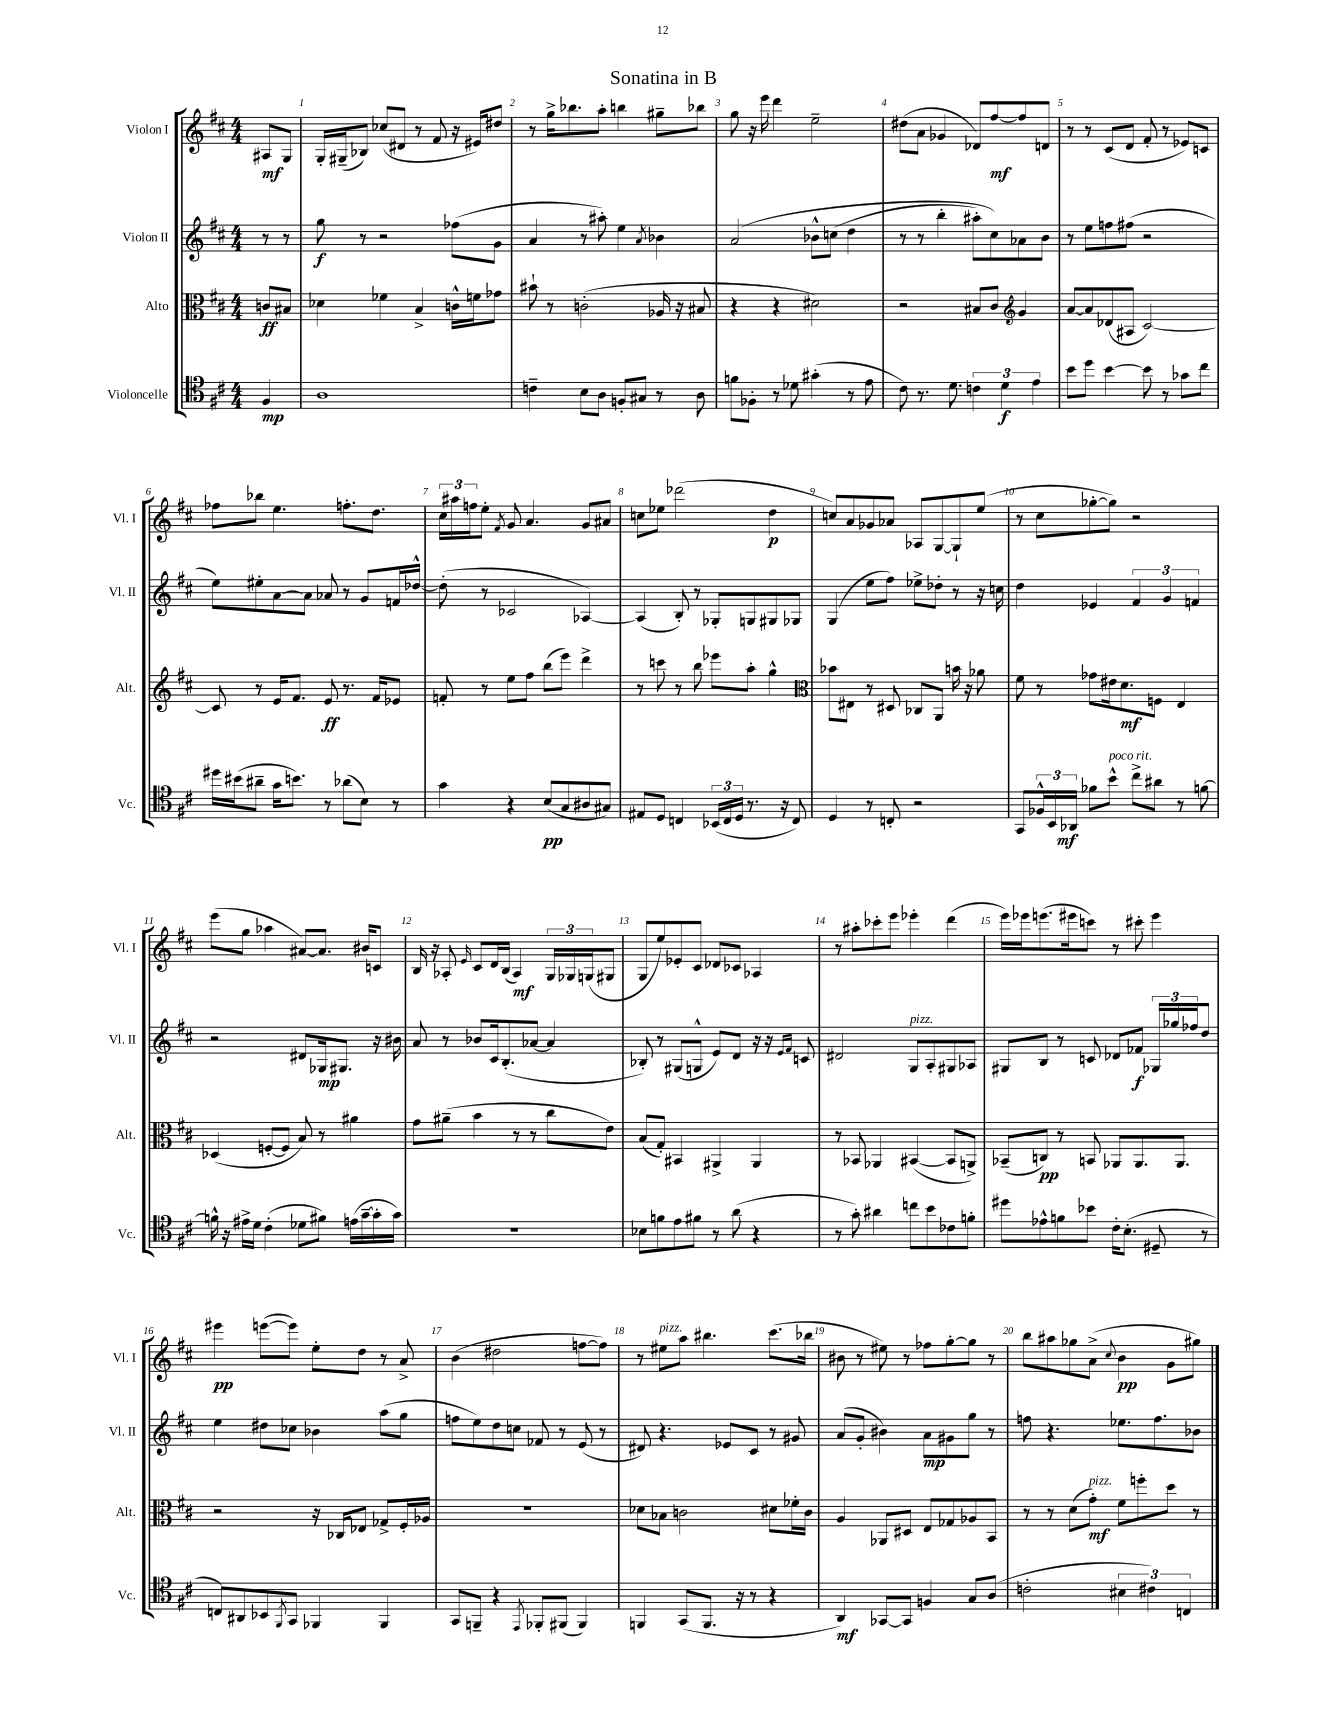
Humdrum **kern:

**kern	**kern	**kern	**kern
*staff4	*staff3	*staff2	*staff1
*clefC4	*clefC3	*clefG2	*clefG2
*k[f#c#]	*k[f#c#]	*k[f#c#]	*k[f#c#]
*M4/4	*M4/4	*M4/4	*M4/4
4F#/	8c/L	8r	8A#/L
.	8B#/J	8r	8G/J
=	=	=	=
1A	4d-\	8gg\	16G'/LL
.	.	.	(16G#~/J
.	.	8r	8B-/J)
.	4f-\	2r	(8cc-/L
.	.	.	8d#/J
.	4B^/	.	8r
.	.	.	8f#/
.	16c^^\LL	(8ff-\L	16r
.	16f\J	.	16e#/LK)
.	8g-\J	8g\J	8dd#/J
=	=	=	=
4c~\	8b#`\	4a/	8r
.	8r	.	16gg^\LK
.	.	.	8.bb-\
8B\L	(2c'\	8r	.
8A\J	.	8aa#'\)	8aa'\J
8F'/L	.	4ee\	4bb\
8G#/J	.	.	.
.	.	8qa/	.
8r	16A-/	4b-\	8gg#~\L
.	16r	.	.
8A\	8B#/	.	8bb-\J
=	=	=	=
8f\L	4r	&(2a/	8gg\
8F-'\J	.	.	16r
.	.	.	16eee\
8r	4r	.	4ddd\
8d-\	.	.	.
(4g#'\	2d#\)	8b-^^\L	2ee~\
.	.	(8cc\J	.
8r	.	4dd\	.
8e\	.	.	.
=	=	=	=
8c#\)	2r	8r	(8dd#\L
8.r	.	8r	8a\J
.	.	4bb'\	4g-/
8.d\	.	.	.
6c\	8B#/L	8aa#'\L)	8d-/L)
.	8c#/J	8cc#\&)	[8ff#/
6d\	.	.	.
*	*clefG2	*	*
.	4g/	8a-\	8ff#/]
6e\	.	.	.
.	.	8b\J	8d/J
=	=	=	=
8b\L	[8a/L	8r	8r
8dd\J	8a/]	8ee\L	8r
[4b\	(8d-/	8ff\	(8c#/L
.	8A#/J	(8ff#\J	8d/J
8b\]	[2c#/)	2r	8f#'/
8r	.	.	8r
8g-\L	.	.	8e-/L)
8cc#\J	.	.	8c/J
=	=	=	=
16dd#\LL	8c#/]	8ee\L)	8ff-\L
(16b#\J	.	.	.
8a#~\J	8r	8ee#'\	8bb-\J
16g\LK	16e/LK	[8a\	4.ee\
8.b\J)	8.f#/J	.	.
.	.	8a\]J	.
8r	8e/	8a-/	.
(8a-\L	8.r	8r	8.ff'\L
8B\J)	.	8g/L	.
.	16f#/LK	.	8.dd\J
8r	8e-/J	16f/L	.
.	.	[16dd-^^/JJ	.
=	=	=	=
4g\	8f'/	(8dd-'\]	24cc#\LL
.	.	.	24aa#\
.	.	.	24ff\J
.	8r	8r	8ee'\J
.	.	.	8qf#/
4r	8ee\L	2c-/	8g/
.	8ff#\J	.	4.a/
(8B/L	(8bb\L	.	.
8G/	8eee\J)	.	.
8A#/	4ddd^\	[4A-/)	8g/L
8G#/J)	.	.	8a#/J
=	=	=	=
8E#/L	8r	(4A-/]	8cc\L
8D/J	8ccc\	.	8ee-\J
4C/	8r	8B'/)	(2ddd-\
.	8bb\	8r	.
(24BB-/LL	8eee-\L	8G-'/L	.
24C/	.	.	.
24D/JJ	.	.	.
8.r	8aa'\J	8G/	.
.	4gg^^\	8G#/	4dd\
16r	.	.	.
8C/)	.	8G-/J	.
=	=	=	=
*	*clefC3	*	*
4D/	8b-\L	(4G/	8cc/L)
.	8E#\J	.	8a/
8r	8r	8ee\L	8g-/
8C'/	8D#/	8ff#\J)	8a-/J
2r	8C-/L	8ee-^\L	8A-/L
.	8AA/J	8dd-'\J	[8G/
.	16b\	8r	8G`/]
.	16r	.	.
.	8a-\	16r	(8ee/J
.	.	16cc\	.
=	=	=	=
8GG/L	8f#\	4dd\	8r
24F-^^/L	8r	.	8cc#\L
24BB/	.	.	.
24AA-/JJ	.	.	.
8f-\L	8g-\L	4e-/	[8gg-'\
8b^^\J	16e#\k	.	8gg-\]J)
.	8.d\	.	.
8cc#^\L	.	6f#/	2r
8a#\J	8F\J	.	.
.	.	6g/	.
8r	4E/	.	.
.	.	6f/	.
[8f\	.	.	.
=	=	=	=
16f^^\]	(4D-/	2r	(8eee\L
16r	.	.	.
16e#^\LL	.	.	8gg\J
16d\JJ	.	.	.
(4c#'\	[8F'/L	.	4aa-\
.	8F/]J	.	.
8d-\L	8B/)	8d#/L	[8a#/L)
8f#\J)	8r	16G-/k	8.a#/]J
.	.	8.G#/J	.
(16e\LL	4a#\	.	.
[16g~\	.	.	16b#/LK
16g'\]	.	16r	8c/J
16g\JJ)	.	16b#\	.
=	=	=	=
1r	8g\L	8a/	16B/
.	.	.	16r
.	(8a#~\J	8r	8A-'/
.	.	.	16qqe/
.	4b\	8b-/L	8c#/L
.	.	16c#/k	16d/L
.	.	(8.B'/	(16B/JJ
.	8r	.	4A-/)
.	8r	[8a-/J	.
.	8cc#\L	4a-/]	24G/LL
.	.	.	24G-/
.	.	.	(24G/J
.	8e\J)	.	8G#/J
=	=	=	=
8B-\L	(8B/L	8B-'/)	8G/L
8f\	8G'/J)	8r	8ee/)
8e\	4BB#/	(8G#/L	8e-'/
8f#\J	.	8G^^/J	8c#/J
8r	4AA#^/	8e/L)	8d-/L
(8a\	.	8d/J	8c-/J
4r	4AA#/	16r	4A-/
.	.	16r	.
.	.	16qqe/LL	.
.	.	16qqf#/JJ	.
.	.	8c/	.
=	=	=	=
8r	8r	2d#/	8r
8g'\)	8BB-/	.	8aa#'\L
4a#\	4AA-/	.	8ccc-'\
.	.	.	8eee\J
8cc\L	([4BB#/	8G/L	4eee-'\
8b\	.	8A'/	.
8c-\	8BB#/]L	8G#/	(4ddd\
8f'\J	8AA^/J)	8A-/J	.
=	=	=	=
8dd#\L	(8BB-~/L	8G#/L	16eee\LL)
.	.	.	16eee-\J
8e-^^\	8C/J)	8B/J	(8.eee\
8f\	8r	8r	.
.	.	.	16eee#\k
8b-\J	8BB/	8c/	8ccc\J)
16c#'\LK	8AA-/L	8d-/L	8r
(8.B'\J	.	.	.
.	8.AA-/	8f-/J	8ccc#'\
8D#~/	.	24G-/LL	4eee#\
.	.	24gg-/	.
.	8.AA-/J	.	.
.	.	24ff-/J	.
8r	.	8dd/J	.
=	=	=	=
8C/L)	2r	4ee\	4eee#\
8AA#/	.	.	.
8BB-/	.	8dd#\L	([8eee\L
8qFF#/	.	.	.
8GG/J	.	8cc-\J	8eee\]J)
4FF-/	16r	4b-\	8ee'\L
.	16C-/LK	.	.
.	8E-/J	.	8dd\J
4FF-/	8G-^/L	(8aa\L	8r
.	16F#'/L	8gg\J	8a^/
.	16A-/JJ	.	.
=	=	=	=
8GG/L	1r	8ff\L	(4b\
8FF~/J	.	8ee\)	.
4r	.	8dd\	2dd#\
.	.	8cc\J	.
8qEE/	.	.	.
8FF-'/L	.	8f-/	.
(8FF#/J	.	8r	.
4FF#/)	.	(8e/	[8ff\L
.	.	8r	8ff\]J)
=	=	=	=
4FF/	8d-\L	8d#/)	8r
.	8B-\J	4.r	8ee#\L
(8GG/L	2c\	.	8aa\J
8.FF/J	.	.	4.bb#\
.	.	8e-/L	.
16r	.	.	.
8r	.	8c#/J	.
4r	8d#\L	8r	(8.ccc#\L
.	16f-'\L	8g#/	.
.	16c\JJ	.	16bb-\Jk
=	=	=	=
4AA/)	4A/	(8a/L	8b#\
.	.	8g'/J	8r
[8GG-/L	8AA-/L	4b#\)	8ee#\)
8GG-/]J	8D#/J	.	8r
4F/	8E/L	8a\L	8ff-\L
.	8G-/	8g#\	[8gg'\
8G/L	8A-/	8gg\J	8gg\]J
(8A/J	8BB/J	8r	8r
=	=	=	=
2c'\	8r	8ff\	8bb\L
.	8r	4.r	8aa#\
.	(8d\L	.	8gg-\
.	8g'\J)	.	(8a^\J
.	.	.	8qqcc#/
6B#\	8f#\L	8.ee-\L	4b\
.	8ff'\	.	.
6c#\)	.	.	.
.	.	8.ff\	.
.	8dd\J	.	8g\L
6C/	.	.	.
.	8r	8b-\J	8gg#\J)
==	==	==	==
*-	*-	*-	*-
